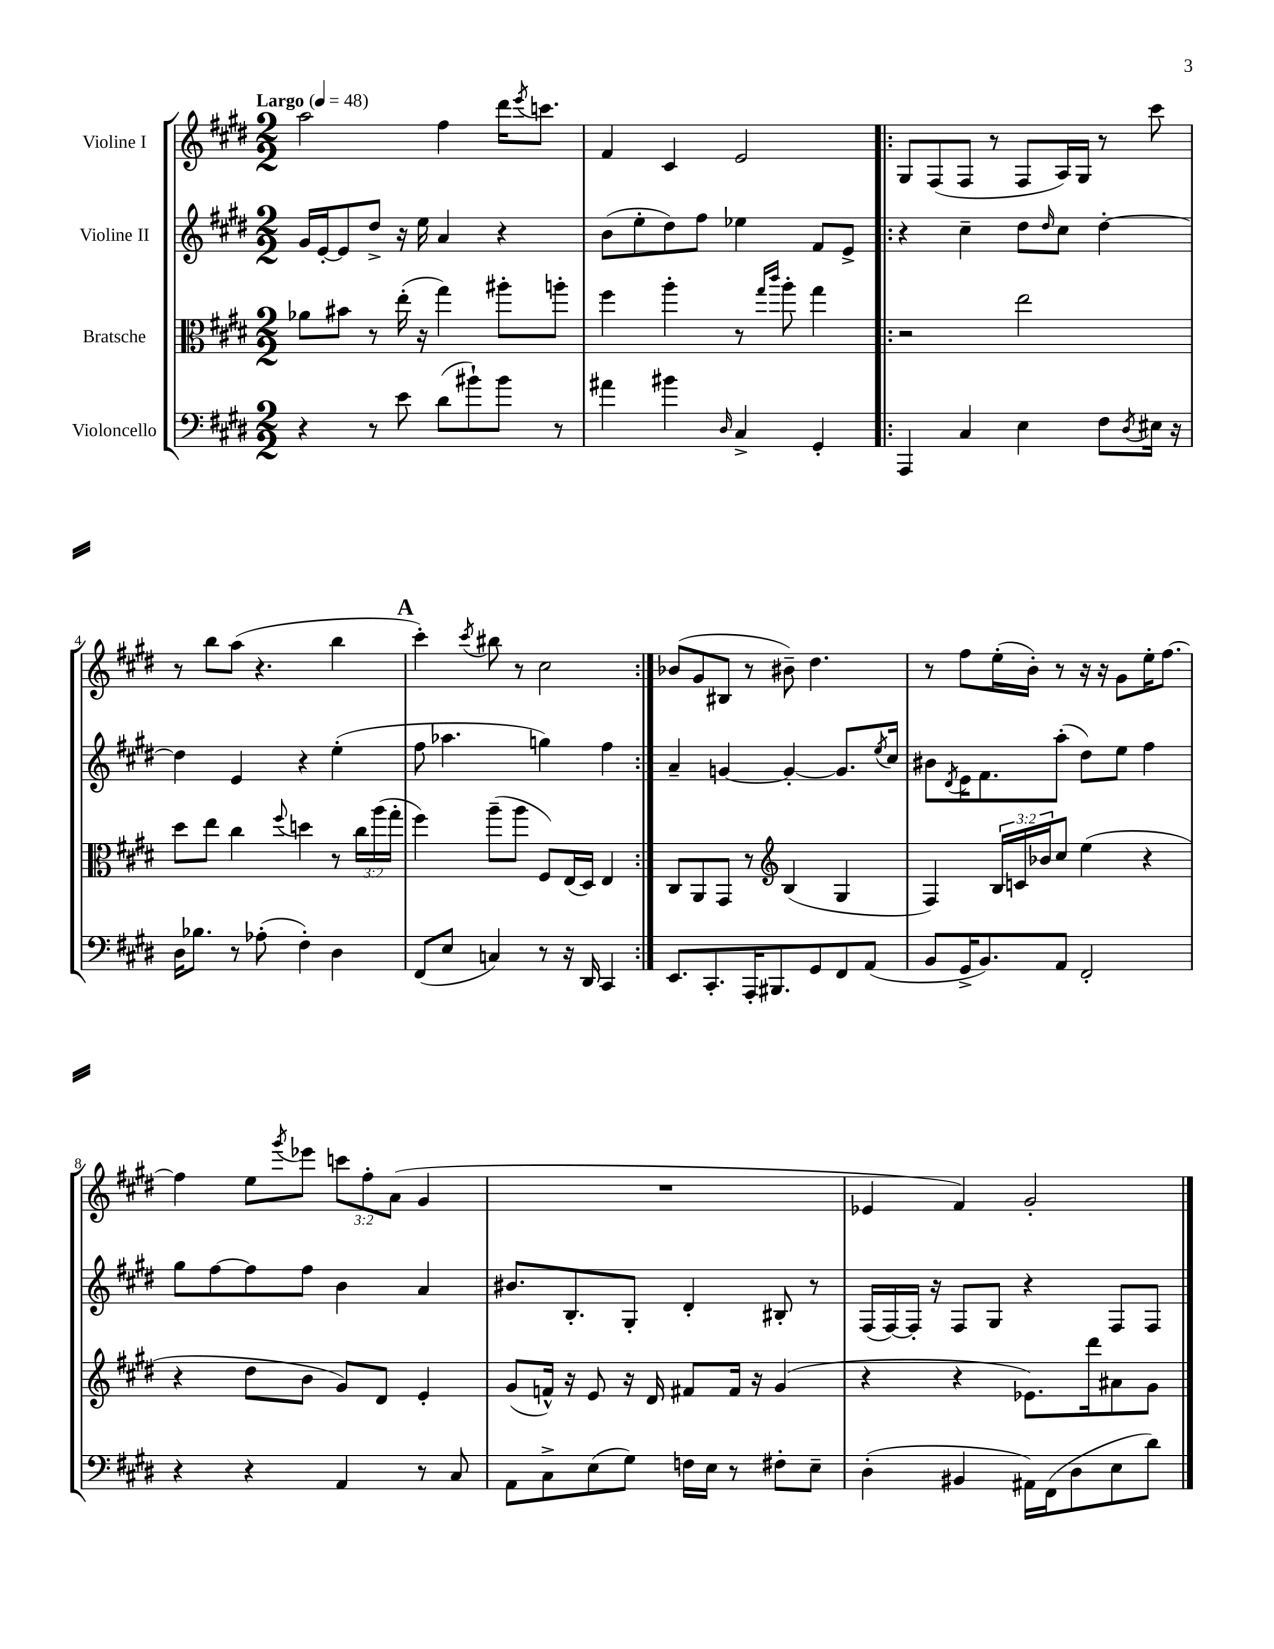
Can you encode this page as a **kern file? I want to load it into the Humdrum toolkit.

**kern	**kern	**kern	**kern
*part4	*part3	*part2	*part1
*staff4	*staff3	*staff2	*staff1
*I"Violoncello	*I"Bratsche	*I"Violine II	*I"Violine I
*clefF4	*clefC3	*clefG2	*clefG2
*k[f#c#g#d#]	*k[f#c#g#d#]	*k[f#c#g#d#]	*k[f#c#g#d#]
*M2/2	*M2/2	*M2/2	*M2/2
*MM48	*MM48	*MM48	*MM48
=1	=1	=1	=1
!	!	!	!LO:TX:a:B:t=Largo
4r	8a-X\L	16g#/LL	2aa\
.	.	[16e'/J	.
.	8b#X\J	8e/]	.
8r	8r	8dd#^/J	.
8e\	(16ee'\	16r	.
.	16r	16ee\	.
(8d#\L	4gg#\)	4a/	4ff#\
8b#X`\)	.	.	.
8b#\J	8aa#X'\L	4r	16ddd#\KL
.	.	.	8qeee/
.	.	.	8.cccn\J
8r	8aan'\J	.	.
=2	=2	=2	=2
4a#X\	4ff#\	(8b\L	4f#/
.	.	8ee'\	.
4b#X\	4aa'\	8dd#\)	4c#/
.	.	8ff#\J	.
16qqD#/	.	.	.
4C#^/	8r	4ee-X\	2e/
.	16qqgg#/LL	.	.
.	16qqccc#/JJ	.	.
.	8aa'\	.	.
4GG#'/	4gg#\	8f#/L	.
.	.	8e^/J	.
=3!|:	=3!|:	=3!|:	=3!|:
4AAA/	2r	4r	8G#/L
.	.	.	(8F#/
4C#/	.	4cc#~\	8F#/J
.	.	.	8r
4E\	2ee\	8dd#\L	8F#/L
.	.	16qqdd#/	.
.	.	8cc#\J	16A/L)
.	.	.	16G#/JJ
8F#\L	.	[4dd#'\	8r
8qD#/	.	.	.
16E#X\Jk	.	.	8ccc#\
16r	.	.	.
!!LO:LB:g=z
=4	=4	=4	=4
16D#\KL	8dd#\L	4dd#\]	8r
8.B-X\J	.	.	.
.	8ee\J	.	8bb\L
8r	4cc#\	4e/	(8aa\J
(8A-X'\	.	.	4.r
.	8qqff#/	.	.
4F#'\)	4ddn\	4r	.
4D#\	8r	(4ee'\	4bb\
.	24cc#\LL	.	.
.	(24aa\	.	.
.	24gg#'\JJ	.	.
!!LO:REH:place=s1:t=A
=5	=5	=5	=5
(8FF#/L	4ff#\)	8ff#\	4ccc#'\)
8E/J	.	4.aa-X\	.
.	.	.	8qccc#/
4Cn/)	(8aa~\L	.	8bb#X\
.	8aa\J	.	8r
8r	8F#/L)	4ggn\)	2cc#\
16r	(16E/L	.	.
16DD#/	16D#/JJ)	.	.
4CC#/	4E/	4ff#\	.
=6:|!	=6:|!	=6:|!	=6:|!
8.EE/L	8C#/L	4a~/	(8b-X/L
.	8AA/	.	8g#/
8.CC#'/	.	.	.
.	8GG#/J	[4gn/	8B#X/J
16AAA'/K	8r	.	8r
8.BBB#X/	.	.	.
*	*clefG2	*	*
.	(4B/	4g'/_	8b#X~\)
8GG#/	.	.	4.dd#\
8FF#/	4G#/	8.g/L]	.
(8AA/J	.	.	.
.	.	8qee/	.
.	.	16cc#/Jk	.
=7	=7	=7	=7
8BB/L	4F#/)	8b#X\L	8r
.	.	8qd#/	.
16GG#^/K	.	16e\K	8ff#\L
8.BB/)	.	8.f#\	.
.	24B/LL	.	(16ee'\L
.	24cn/	.	.
.	.	.	16b'\JJ)
.	24b-X/J	.	.
8AA/J	8cc#/J	(8aa'\J	8r
2FF#'/	(4ee\	8dd#\L)	16r
.	.	.	16r
.	.	8ee\J	8g#\L
.	4r	4ff#\	16ee'\K
.	.	.	[8.ff#\J
!!LO:LB:g=z
=8	=8	=8	=8
4r	4r	8gg#\L	4ff#\]
.	.	[8ff#\	.
4r	8dd#\L	8ff#\]	8ee\L
.	.	.	8qggg#/
.	8b\J	8ff#\J	8eee-X\J
4AA/	8g#/L)	4b\	12cccn\L
.	.	.	12ff#'\
.	8d#/J	.	.
.	.	.	(12a\J
8r	4e'/	4a/	4g#/
8C#/	.	.	.
=9	=9	=9	=9
8AA\L	(8g#/L	8.b#X/L	1r
8C#^\	16fn^^/Jk)	.	.
.	16r	8.B'/	.
(8E\	8e/	.	.
8G#\J)	16r	8G#'/J	.
.	16d#/	.	.
16Fn\LL	8f#X/L	4d#'/	.
16E\JJ	.	.	.
8r	16f#/Jk	.	.
.	16r	.	.
8F#X'\L	(4g#/	8B#X'/	.
8E~\J	.	8r	.
=10	=10	=10	=10
(4D#'\	4r	(16F#/LL	4e-X/
.	.	[16F#/)	.
.	.	16F#'/JJ]	.
.	.	16r	.
4BB#X/	4r	8F#/L	4f#/)
.	.	8G#/J	.
16AA#X\LL)	8.e-X\L)	4r	2g#'/
(16FF#\J	.	.	.
8D#\	.	.	.
.	16ddd#\k	.	.
8E\	8a#X\	8F#/L	.
8d#\J)	8g#\J	8F#/J	.
==	==	==	==
*-	*-	*-	*-
